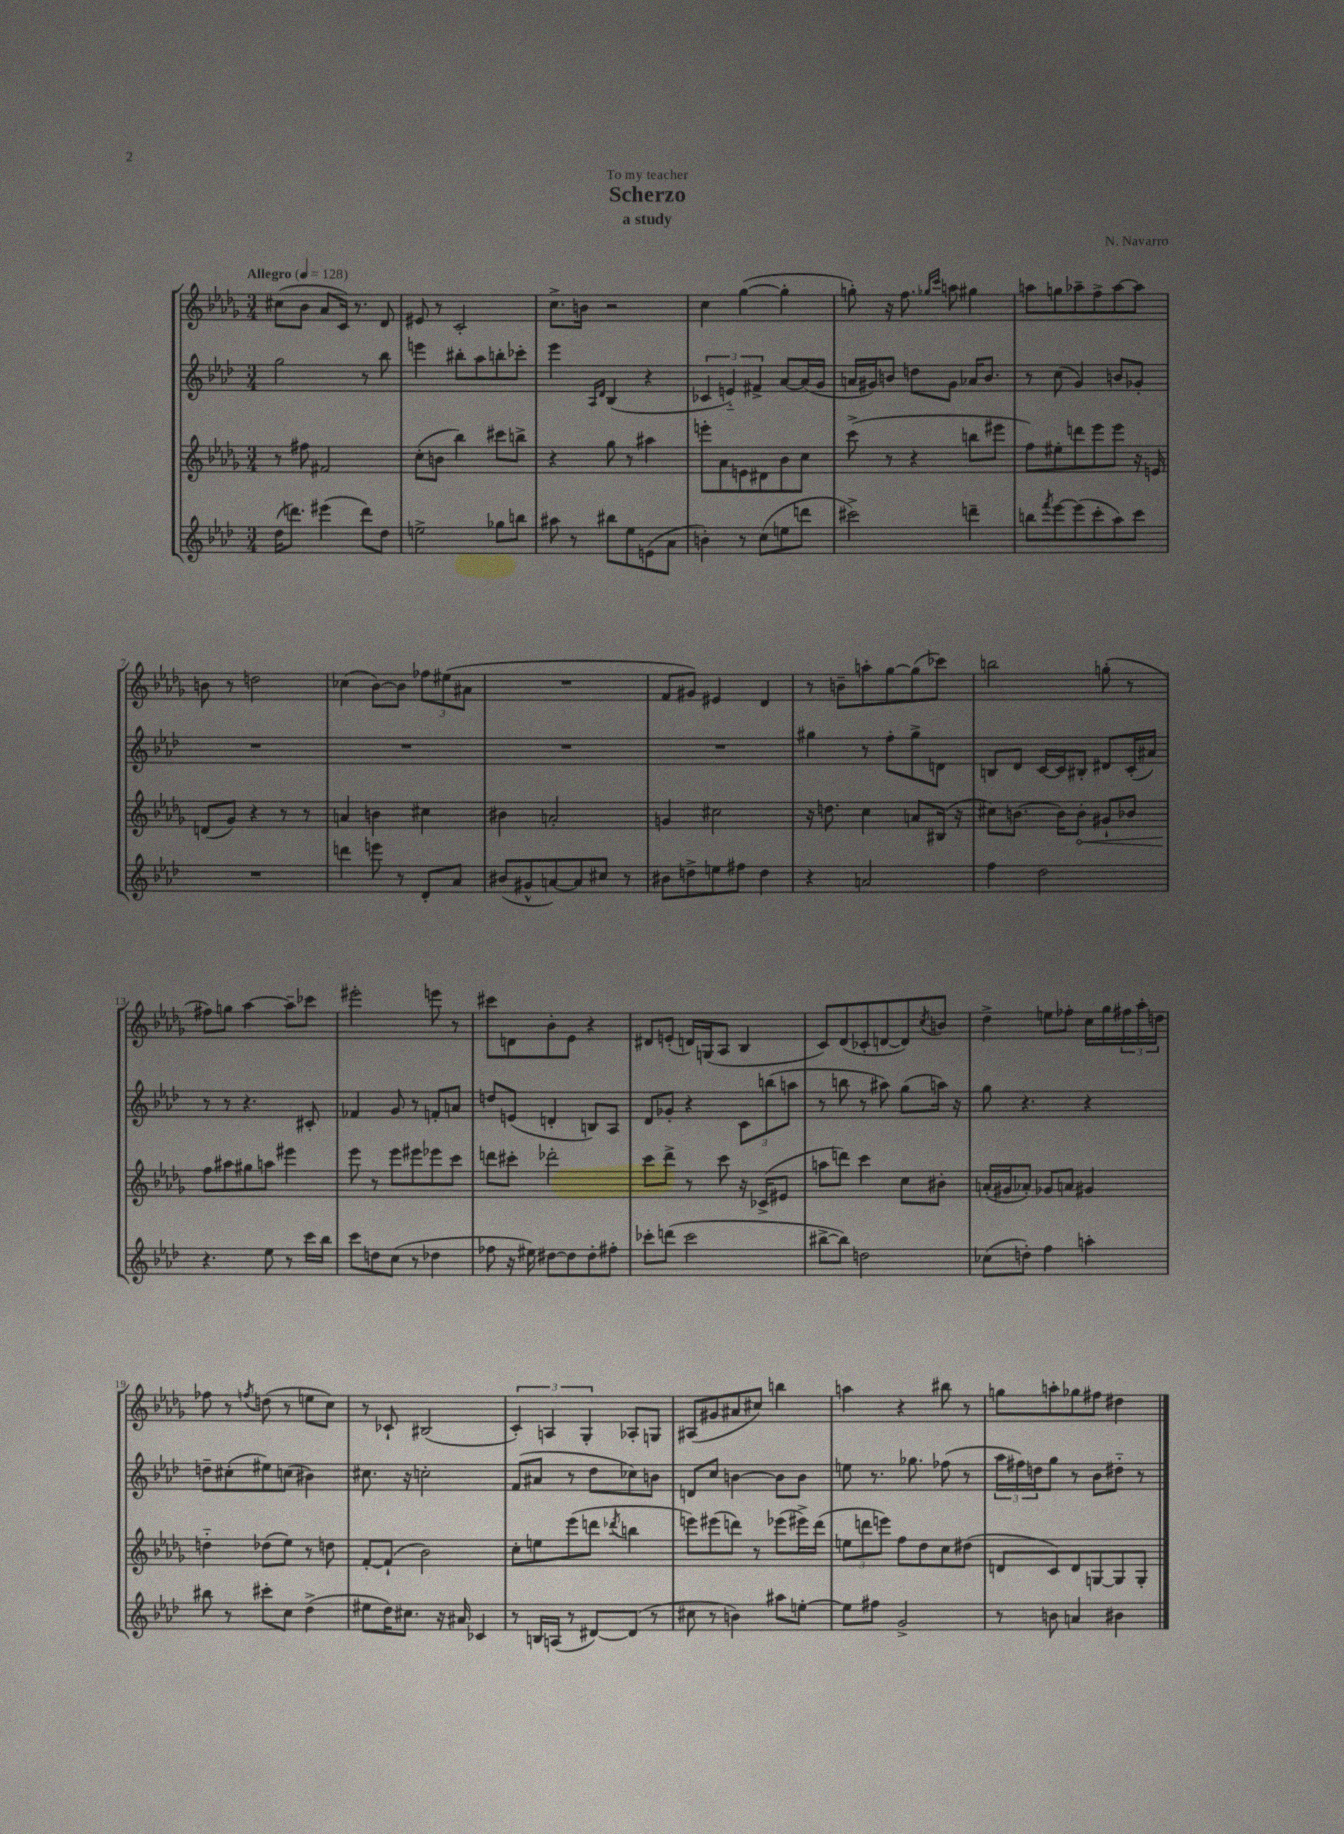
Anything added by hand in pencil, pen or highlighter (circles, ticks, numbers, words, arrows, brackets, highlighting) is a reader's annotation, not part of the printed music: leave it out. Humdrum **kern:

**kern	**kern	**dynam	**kern	**kern
*part4	*part3	*part3	*part2	*part1
*staff4	*staff3	*staff3	*staff2	*staff1
*clefG2	*clefG2	*	*clefG2	*clefG2
*k[b-e-a-d-]	*k[b-e-a-d-g-]	*	*k[b-e-a-d-]	*k[b-e-a-d-g-]
*M3/4	*M3/4	*	*M3/4	*M3/4
*MM128	*MM128	*	*MM128	*MM128
=1	=1	=1	=1	=1
!	!	!	!	!LO:TX:a:B:t=Allegro
(16dd-\KL	8r	.	2gg\	(8cc#X\L
8.dddn\J)	.	.	.	.
.	8ff#X\	.	.	8b-\J
(4eee#X\	2f#X/	.	.	8a-/L
.	.	.	.	16c/Jk)
.	.	.	.	8.r
8ddd\L)	.	.	8r	.
8dd-\J	.	.	8bb-\	8d-/
=2	=2	=2	=2	=2
2een^\	(8cc'\L	.	4eeen\	8e#X/
.	8bn\J	.	.	8r
.	4bb-\)	.	8bb#X'\L	2c'/
.	.	.	8aa-\	.
8gg-X\L	8ccc#X\L	.	8bbn'\	.
8bbn\J	8bbn^\J	.	8ccc-X'\J	.
=3	=3	=3	=3	=3
8aa#X\	4r	.	4eee-\	8.cc^\L
8r	.	.	.	.
.	.	.	.	16bn\Jk
.	.	.	16qqA-/LL	.
.	.	.	16qqd-/JJ	.
8bb#X\L	8gg-\	.	(4B-/	2r
8ee-\	8r	.	.	.
(8en\	4aa#X\	.	4r	.
8a-\J	.	.	.	.
=4	=4	=4	=4	=4
4bn'\)	8eeen'\L	.	6c-X/	4cc\
.	8a-\	.	.	.
.	.	.	6en/)	.
8r	8en\	.	.	([4gg-\
.	.	.	6f#X^/	.
(8cc\L	8d#X\	.	.	.
8een\	8b-\	.	[8a-/L	4gg-'\]
8dddn\J	8cc\J	.	(16a-/L]	.
.	.	.	16g/JJ	.
=5	=5	=5	=5	=5
2ccc#X^\)	(8ccc^\	.	16an/LL	8ggn'\)
.	.	.	16g#X/J)	.
.	8r	.	8bn/J	16r
.	.	.	.	8.ff\
.	4r	.	8ddn\L	.
.	.	.	.	16qqgg-X/LL
.	.	.	.	16qqccc/JJ
.	.	.	8g#\J	8aan\
4dddn~\	8bbn\L	.	16a-X/KL	4gg#X\
.	.	.	8.b/J	.
.	8eee#X\J	.	.	.
=6	=6	=6	=6	=6
8bbn\L	8ff\L)	.	8r	8aan\L
8qfff/	.	.	.	.
[8eee-\	8ee#X'\	.	(8cc\	8ggn\
(8eee-\]	8dddn\	.	4g/)	8aa-X~\
8ccc'\	8eee-\	.	.	8ff^\
8aa-\)	8eee-\J	.	8bn/L	[8aa-\
8ccc\J	16r	.	8g-X'/J	8aa-\J]
.	16en/	.	.	.
!!LO:LB:g=z
=7	=7	=7	=7	=7
2.r	(8dn/L	.	2.r	8bn\
.	8g-/J)	.	.	8r
.	4r	.	.	2ddn\
.	8r	.	.	.
.	8r	.	.	.
=8	=8	=8	=8	=8
4dddn\	4an/	.	2.r	(4cc-X\
8eeen\	4bn\	.	.	[8b-\L)
8r	.	.	.	8b-\J]
8d-'/L	4cc#X\	.	.	12ff-X\L
.	.	.	.	(12ee#X\
8a-/J	.	.	.	.
.	.	.	.	12a#X\J
=9	=9	=9	=9	=9
(8b#X/L	4b#X\	.	2.r	2.r
8g#X^^/	.	.	.	.
[8an/)	2an'/	.	.	.
8a/]	.	.	.	.
8cc#X/J	.	.	.	.
8r	.	.	.	.
=10	=10	=10	=10	=10
8b#X\L	4gn/	.	2.r	8f/L
8ddn^\	.	.	.	8g#X/J)
8een\	2cc#X\	.	.	4e#X/
8ff#X\J	.	.	.	.
4dd\	.	.	.	4d-/
=11	=11	=11	=11	=11
4r	16r	.	4gg#X\	8r
.	8.ddn\	.	.	.
.	.	.	.	8bn~\L
2an/	4cc\	.	8r	8aan'\
.	.	.	8ff'\L	[8gg-\
.	8an/L	.	8gg#^\	(8gg-\]
.	(16B#X/Jk	.	8dn\J	8ccc-X\J)
.	16r	.	.	.
=12	=12	=12	=12	=12
4ff\	8cc#X\L)	.	8Bn/L	2bbn\
.	[8.bn\J	.	8d-/J	.
2dd-\	.	.	[16c/LL	.
.	16b\KL]	.	16c/J]	.
!	!	!LO:HP:b	!	!
.	8b'\J	<	8B#X'/J	.
.	8g#X`/L	.	8d#X/L	(8ggn'\
.	8b-X/J	.	(16c'/L	8r
.	.	.	16a#X/JJ)	.
!!LO:LB:g=z
=13	=13	=13	=13	=13
4.r	8ff\L	.	8r	8ff#X\L)
.	8aa#X\	[	8r	8ggn\J
.	8gg#X\	.	4.r	[4aa-\
8ee-\	8aan\J	.	.	.
8r	4eee#X\	.	.	8aa-~\L]
16ccc\LL	.	.	8c#X'/	8ccc-X\J
16bb-\JJ	.	.	.	.
=14	=14	=14	=14	=14
8ccc\L	8eee-\	.	4f-X/	2eee#X'\
8ddn\	8r	.	.	.
(8cc\J	8eee-\L	.	8g/	.
8r	8eee#X\	.	8r	.
4dd-X\	8eee-X\	.	8fn'/L	8eeen\
.	8ccc\J	.	8an/J	8r
=15	=15	=15	=15	=15
8ff-X\	8dddn\L	.	8ddn/L	8ccc#X\L
16r	8ccc#X'\J	.	(8en/J	8dn\
16ee#X\)	.	.	.	.
[8dd#X\L	2ddd-X'\	.	4dn'/	8b-'\
8dd#\]	.	.	.	8e-\J
8dd#'\	.	.	8Bn/L)	4r
8ff#X'\J	.	.	8A-/J	.
=16	=16	=16	=16	=16
8ccc-X'\L	8ccc\L	.	8d-/L	8d#X/L
(8dddn\J	8ddd-^\J	.	8g-X'/J	(8en'/J
2ccc-\	8r	.	4r	16dn/LL)
.	.	.	.	(16Gn/J
.	8ccc\	.	.	8A-/J
.	16r	.	12c\L	4B-/
.	(16c-X^/KL	.	.	.
.	.	.	(12bbn\	.
.	8e#X/J	.	.	.
.	.	.	12aan\J	.
=17	=17	=17	=17	=17
[8bb#X^\L	8aan\L	.	8r	8c/L)
8bb#\J])	8dddn\J)	.	8bbn\	(8d-/
2ddn\	4ccc\	.	8r	8c-X'/
.	.	.	8aa#X\)	[8dn/
.	8cc\L	.	(8gg\L	8d/])
.	.	.	.	8qcc/
.	8b#X'\J	.	16aan\Jk)	8bn/J
.	.	.	16r	.
=18	=18	=18	=18	=18
(8cc-X\L	(16an'/LL	.	8gg\	4dd-^\
.	16g#X/J	.	.	.
8ddn'\J)	8a-X'/J)	.	4.r	.
4ff\	8g-X/L	.	.	8een\L
.	8an/J	.	.	8ff-X'\J
4aan'\	4g#X/	.	4r	16cc\LL
.	.	.	.	16gg-\
.	.	.	.	24ff#X\
.	.	.	.	24aa-'\
.	.	.	.	24ddn\JJ
!!LO:LB:g=z
=19	=19	=19	=19	=19
8bb#X\	4ddn\	.	8ddn~\L	8ff-X\
8r	.	.	(8cc#X'\	8r
.	.	.	.	8qffn/
8ccc#X'\L	(8dd-X\L	.	8ee#X\)	(8ddn\
8cc\J	8ee-\J)	.	(8ccn\J	8r
(4dd-^\	8r	.	4b#X\)	8een\L
.	8ddn\	.	.	8cc\J)
=20	=20	=20	=20	=20
8ee#X\L	[8f'/L	.	8.cc#X\	8r
16dd-\K)	(8f`/J]	.	.	8c-X`/
8.cc#X\J	.	.	16r	.
.	2b-\)	.	2ccn'\	(2B#X/
16r	.	.	.	.
16a#X/	.	.	.	.
4c-X/	.	.	.	.
=21	=21	=21	=21	=21
8r	8cc'\L	.	(8f/L	6c'/)
16Bn/LL	8een\	.	8a#X/J	.
.	.	.	.	6An/
(16An/JJ	.	.	.	.
8r	(8eee-\	.	8r	.
.	.	.	.	6G-'/
[8d#X/L)	8dddn\J	.	8dd-\L	.
.	8qddd-X/	.	.	.
(8d#/J]	4bbn\	.	8cc-X\)	8A-X'/L
8r	.	.	8bn\J	8Gn/J
=22	=22	=22	=22	=22
8cc#X\	8eeen\L)	.	8dn/L	(8A#X/L
8r	(8eee#X\	.	8cc/J	8g#X/
4bn\)	8dddn\J)	.	[4bn\	8a#X/
.	8r	.	.	8cc#X/J)
8aa#X\L	(8eee-X\L	.	8b\L]	4bbn\
[8een'\J	16eee#X^\L)	.	8b\J	.
.	(16ddd\JJ	.	.	.
=23	=23	=23	=23	=23
8ee\L]	12een\L	.	8een\	4aan\
.	12dddn\	.	.	.
8ff#X\J	.	.	8.r	.
.	12eeen\J)	.	.	.
2g^/	8ff\L	.	.	4r
.	.	.	8.gg-X\	.
.	8dd-\	.	.	.
.	8cc\	.	(8ff-X\	8bb#X\
.	(8dd#X\J	.	8r	8r
=24	=24	=24	=24	=24
8r	8dn/L	.	24aa-\LL	8ggn\L
.	.	.	24ff#X\)	.
.	.	.	24ddn\J	.
8bn\	8c/)	.	8gg\J	8aan'\
4an/	8d/	.	8r	8gg-X\
.	[8Gn/	.	8b-\L	8ff#X\J
4b#X\	8G/]	.	8dd#X\J	4dd#X\
.	8G'/J	.	8r	.
==	==	==	==	==
*-	*-	*-	*-	*-
